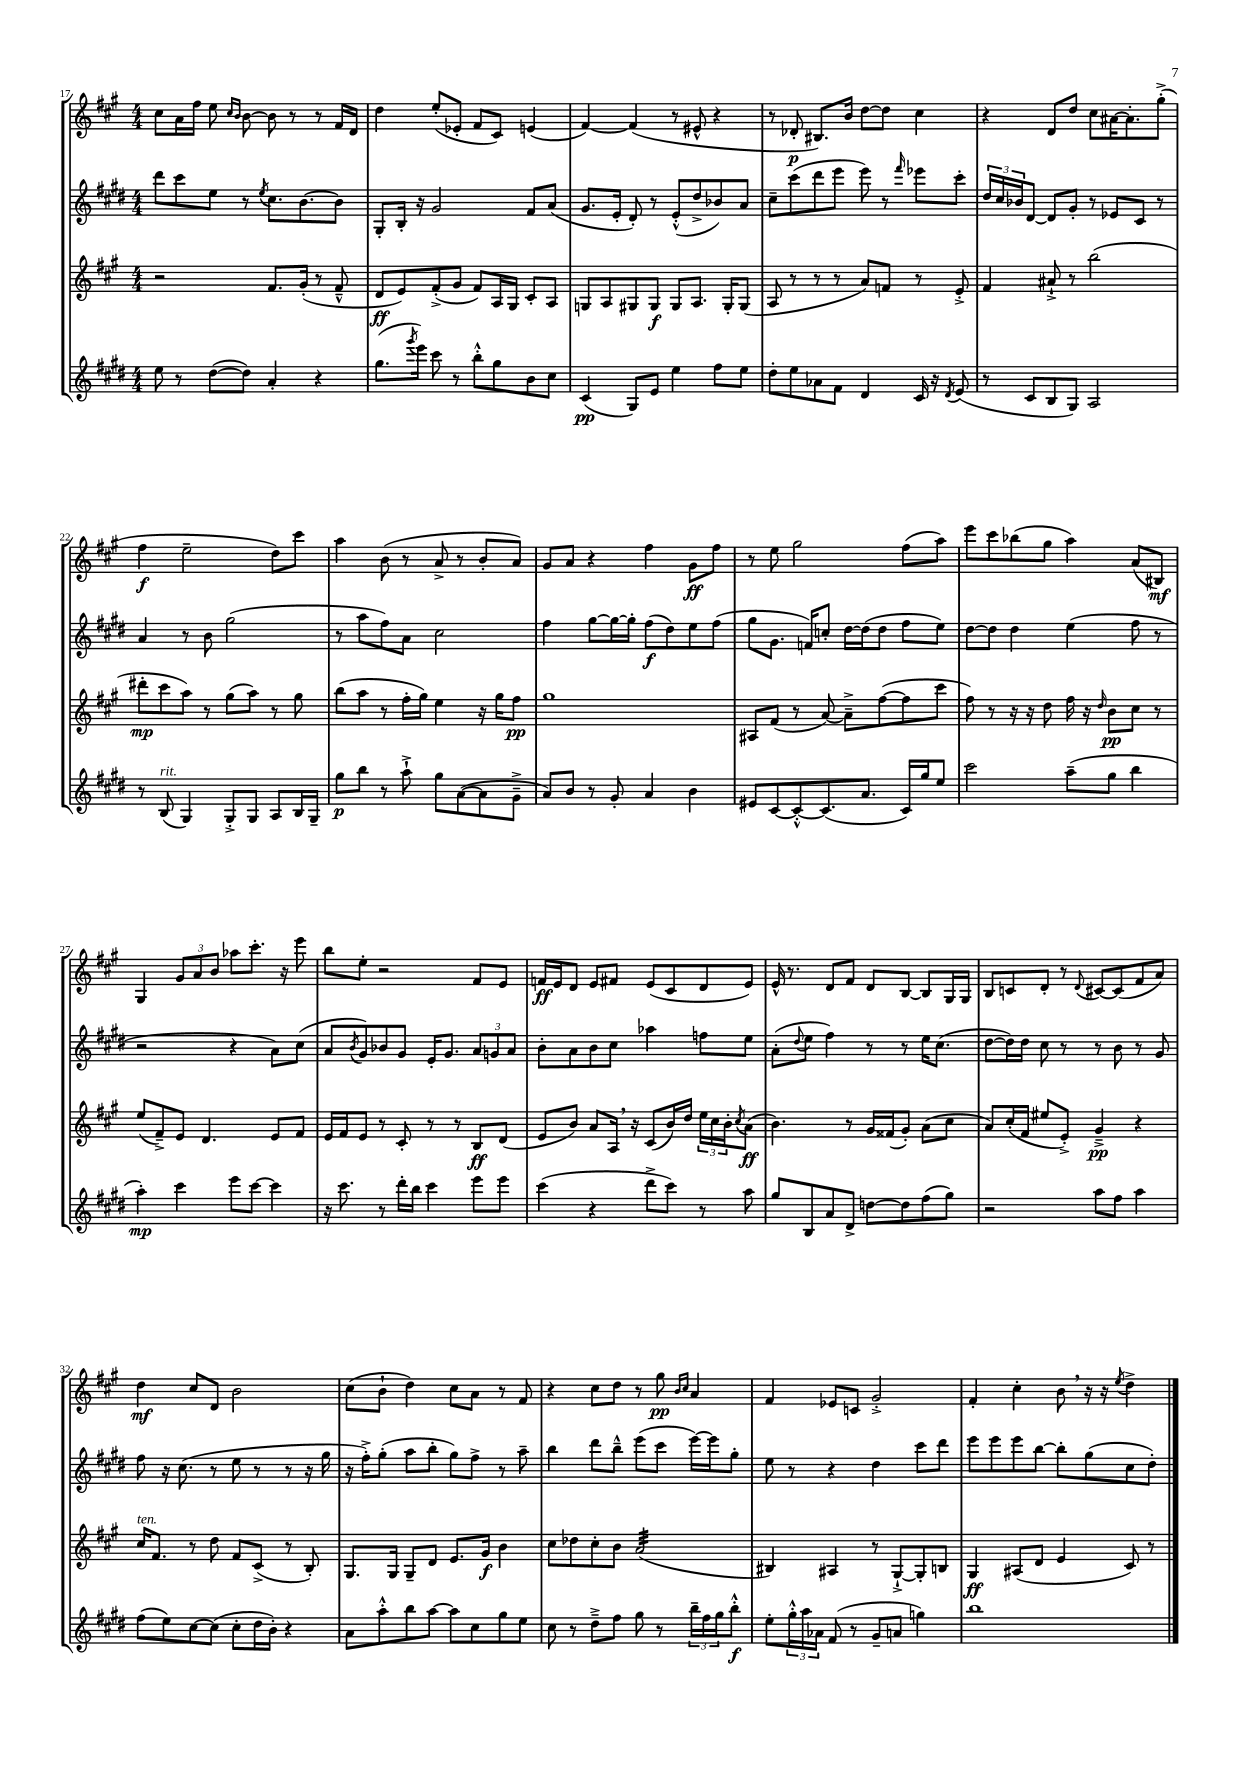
<<
\new StaffGroup <<
\new Staff = "s0" {
    \clef treble \key a \major \numericTimeSignature \time 4/4
    cis''8 a'16 fis''16 e''8 \grace { cis''16 b'16 } b'8~ b'8 r8 r8 fis'16 d'16 |
    d''4 e''8-.( ees'8-. fis'8 cis'8) e'4( |
    fis'4~) fis'4( r8 eis'8-^ r4 |
    r8 des'8-.\p bis8.) b'16 d''8~ d''8 cis''4 |
    r4 d'8 d''8 cis''8 ais'16~ ais'8.-. gis''8-.->( |
    fis''4\f e''2-- d''8) cis'''8 |
    a''4 b'8( r8 a'8-> r8 b'8-. a'8) |
    gis'8 a'8 r4 fis''4 gis'8\ff fis''8 |
    r8 e''8 gis''2 fis''8( a''8) |
    e'''8 cis'''8 bes''8( gis''8 a''4) a'8( bis8\mf) |
    gis4 \tuplet 3/2 { gis'8 a'8 b'8 } aes''8 cis'''8.-. r16 e'''8 |
    b''8 e''8-. r2 fis'8 e'8 |
    f'16\ff e'16 d'8 e'8 fis'8 e'8( cis'8 d'8 e'8) |
    e'16-^ r8. d'8 fis'8 d'8 b8~ b8 gis16 gis16 |
    b8 c'8 d'8-. r8 \appoggiatura { d'8 } cis'8~ cis'8( fis'8 a'8) |
    d''4\mf cis''8 d'8 b'2 |
    cis''8( b'8-! d''4) cis''8 a'8 r8 fis'8 |
    r4 cis''8 d''8 r8 gis''8\pp \grace { b'16 cis''16 } a'4 |
    fis'4 ees'8 c'8 gis'2-.-> |
    fis'4-. cis''4-. b'8 \breathe r16 r16 \acciaccatura { e''8 } d''4-> \bar "|." |
}
\new Staff = "s1" {
    \clef treble \key e \major \numericTimeSignature \time 4/4
    dis'''8 cis'''8 e''8 r8 \acciaccatura { e''8 } cis''8. b'8.~ b'8 |
    gis8-. b16-. r16 gis'2 fis'8 a'8( |
    gis'8. e'16-. dis'8-.) r8 e'8-.-^( dis''8-> bes'8) a'8 |
    cis''8-- cis'''8( dis'''8 e'''8 e'''8) r8 \grace { fis'''16 } ees'''8 cis'''8-. |
    \tuplet 3/2 { dis''16 cis''16 bes'16 } dis'8~ dis'8 gis'8-. r8 ees'8 cis'8 r8 |
    a'4 r8 b'8 gis''2( |
    r8 a''8 fis''8) a'8 cis''2 |
    fis''4 gis''8~ gis''16~ gis''16-. fis''8\f( dis''8) e''8 fis''8( |
    gis''8 gis'8. f'16) c''8-. dis''16~ dis''16( dis''8 fis''8 e''8) |
    dis''8~ dis''8 dis''4 e''4( fis''8 r8 |
    r2 r4 a'8) cis''8( |
    a'8 \acciaccatura { b'8 } gis'8) bes'8 gis'8 e'16-. gis'8. \tuplet 3/2 { a'8 g'8 a'8 } |
    b'8-. a'8 b'8 cis''8 aes''4 f''8 e''8 |
    a'8-.( \appoggiatura { dis''8 } e''8 fis''4) r8 r8 e''16 cis''8.( |
    dis''8~ dis''16) dis''16 cis''8 r8 r8 b'8 r8 gis'8 |
    fis''8 r16 cis''8.( r8 e''8 r8 r8 r16 gis''16 |
    r16 fis''16-.->) gis''8-.( a''8 b''8-. gis''8) fis''8-> r8 a''8-- |
    b''4 dis'''8 b''8---^ e'''8( cis'''8 e'''16~) e'''16 gis''8-. |
    e''8 r8 r4 dis''4 cis'''8 dis'''8 |
    e'''8 e'''8 e'''8 b''8~ b''8-. gis''8( cis''8 dis''8-.) \bar "|." |
}
\new Staff = "s2" {
    \clef treble \key a \major \numericTimeSignature \time 4/4
    r2 fis'8. gis'16-.( r8 fis'8---^ |
    d'8\ff e'8) fis'8-.->( gis'8 fis'8) a16 gis16 cis'8-. a8 |
    g8 a8 gis8 gis8\f gis8 a8. gis16-. gis8( |
    a8 r8 r8 r8 a'8) f'8 r8 e'8-.-> |
    fis'4 ais'8-!-> r8 b''2( |
    dis'''8-.\mp cis'''8 a''8) r8 gis''8( a''8) r8 gis''8 |
    b''8( a''8 r8 fis''16-. gis''16) e''4 r16 gis''16 fis''8\pp |
    gis''1 |
    ais8 fis'8( r8 a'8~) a'8---> fis''8~( fis''8 cis'''8 |
    fis''8) r8 r16 r16 d''8 fis''16 r16 \grace { d''16 } b'8\pp cis''8 r8 |
    e''8( fis'8--->) e'8 d'4. e'8 fis'8 |
    e'16 fis'16 e'8 r8 cis'8-. r8 r8 b8\ff d'8( |
    e'8 b'8) a'8 a16 \breathe r16 cis'8( b'16) d''16 \tuplet 3/2 { e''16 cis''16 b'16-. } \acciaccatura { cis''8 } a'8\ff( |
    b'4.) r8 gis'16 fisis'16( gis'8-.) a'8( cis''8 |
    a'8) cis''16-.( fis'16 eis''8 e'8-.->) gis'4--->\pp r4 |
    cis''16^\markup { \italic "ten." } fis'8. r8 d''8 fis'8 cis'8->( r8 b8-.) |
    gis8. gis16 gis8-- d'8 e'8. gis'16\f b'4 |
    cis''8 des''8 cis''8-. b'8 a'2:32( |
    bis4) ais4 r8 gis8~-!-> gis8-. b8 |
    gis4\ff ais8( d'8 e'4 cis'8) r8 \bar "|." |
}
\new Staff = "s3" {
    \clef treble \key e \major \numericTimeSignature \time 4/4
    e''8 r8 dis''8~( dis''8) a'4-. r4 |
    gis''8.( \acciaccatura { gis'''8 } e'''16) cis'''8 r8 b''8-.-^ gis''8 b'8 cis''8 |
    cis'4\pp( gis8) e'8 e''4 fis''8 e''8 |
    dis''8-. e''8 aes'8 fis'8 dis'4 cis'16 r16 \acciaccatura { dis'8 } e'8( |
    r8 cis'8 b8 gis8) a2 |
    r8 b8^\markup { \italic "rit." }( gis4) gis8-.-> gis8 a8 b16 gis16-- |
    gis''8\p b''8 r8 a''8-!-> gis''8 a'8~( a'8 gis'8---> |
    a'8) b'8 r8 gis'8-. a'4 b'4 |
    eis'8 cis'8~ cis'8~-.-^ cis'8.( a'8. cis'16) gis''16 e''8 |
    cis'''2 a''8--( gis''8 b''4 |
    a''4-.\mp) cis'''4 e'''8 cis'''8~ cis'''4 |
    r16 cis'''8. r8 dis'''16-. b''16 cis'''4 e'''8 e'''8 |
    cis'''4( r4 dis'''8-> cis'''8) r8 a''8 |
    gis''8 b8 a'8 dis'8-> d''8~ d''8 fis''8( gis''8) |
    r2 a''8 fis''8 a''4 |
    fis''8( e''8) cis''8~ cis''8( cis''8-. dis''16 b'16-.) r4 |
    a'8 a''8-.-^ b''8 a''8~ a''8 cis''8 gis''8 e''8 |
    cis''8 r8 dis''8---> fis''8 gis''8 r8 \tuplet 3/2 { b''16-- fis''16 gis''16 } b''8-.-^\f |
    e''8-. \tuplet 3/2 { gis''16-.-^ a''16 aes'16 } fis'8( r8 gis'8-- a'8 g''4) |
    b''1 \bar "|." |
}
>>
>>
\layout { \context { \Score currentBarNumber = #17 } }
